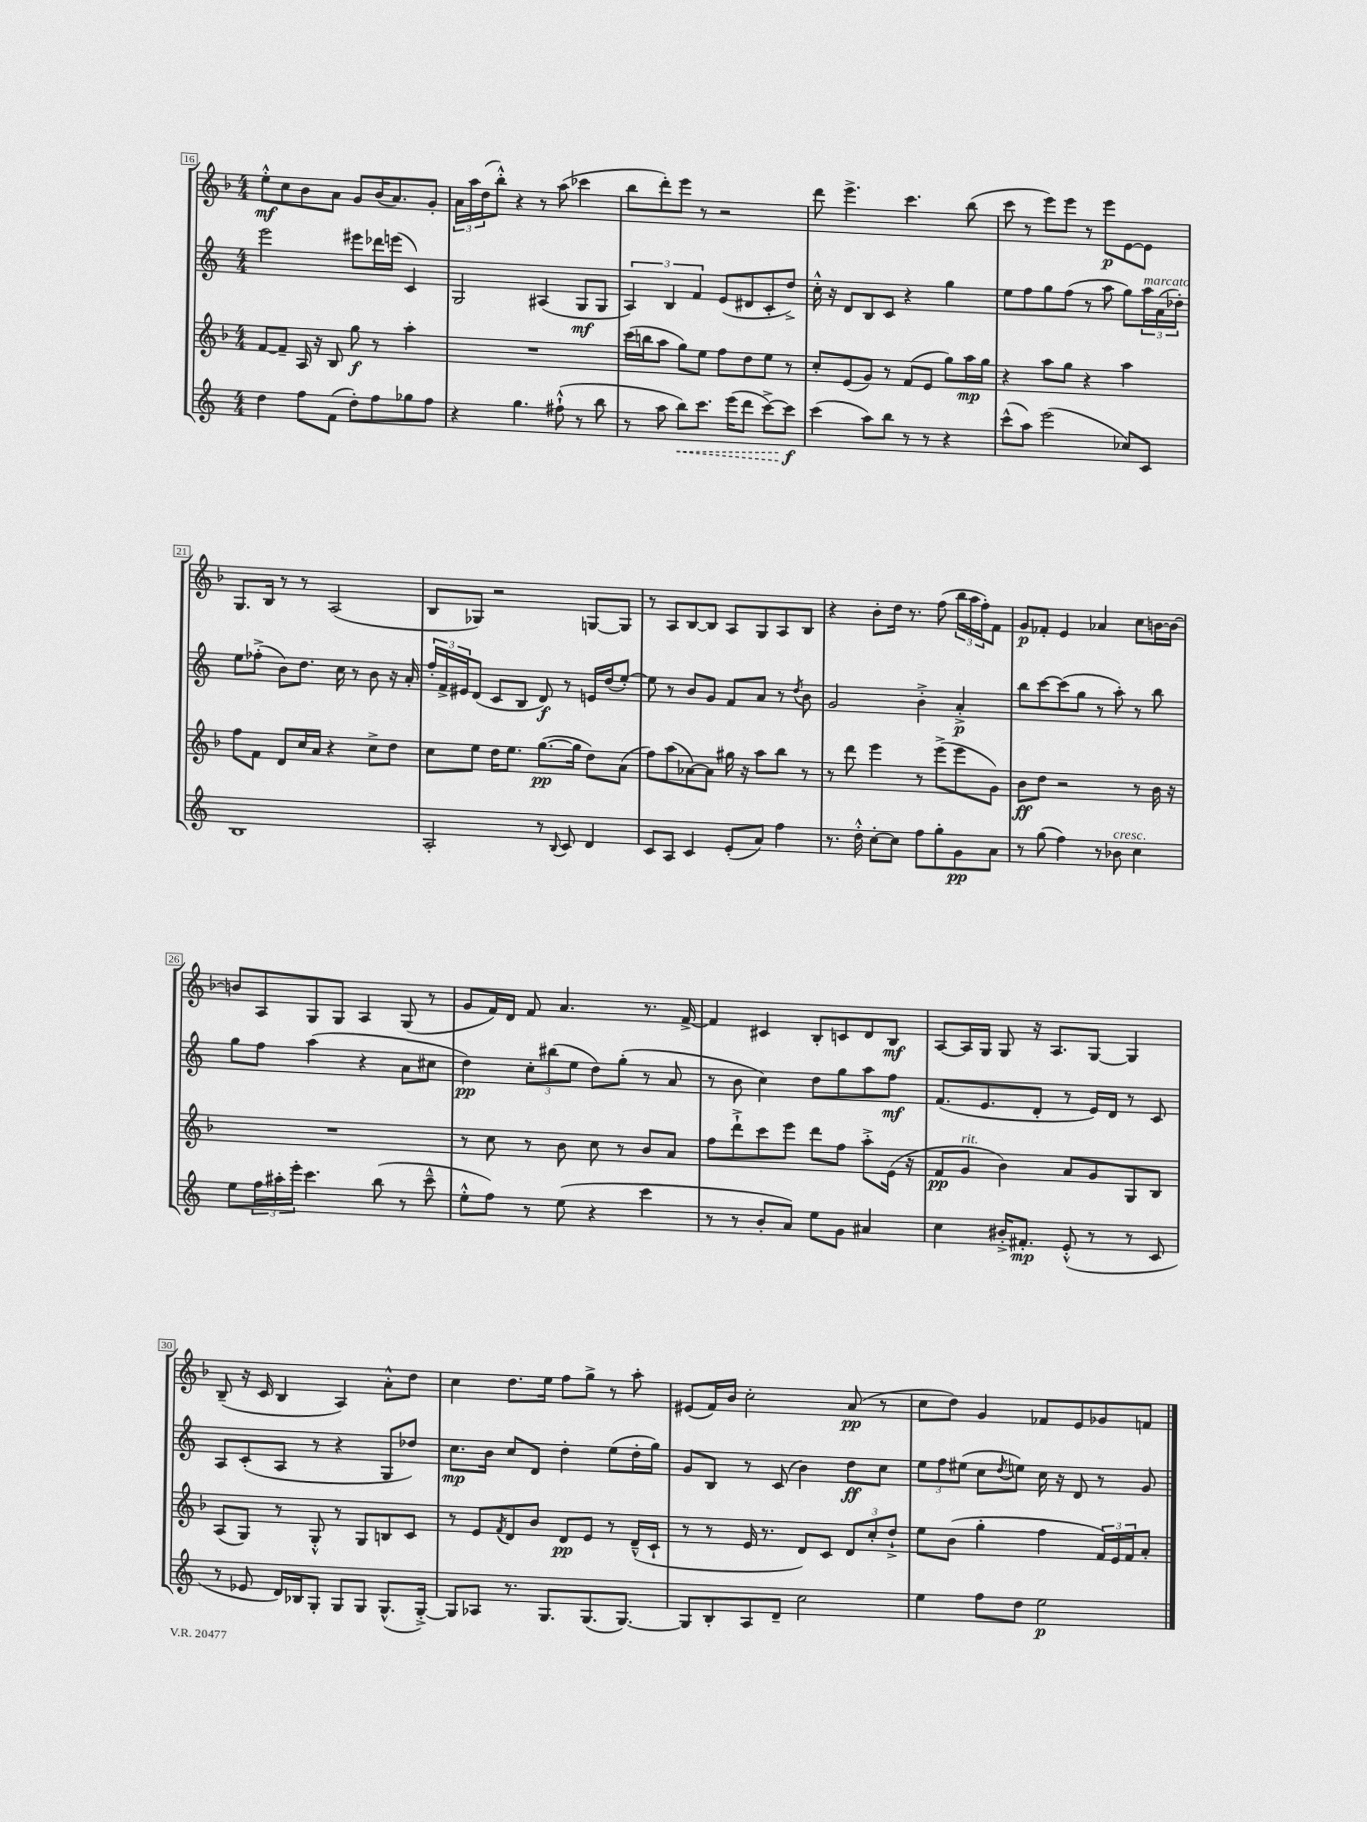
<<
\new StaffGroup <<
\new Staff = "s0" {
    \clef treble \key f \major \numericTimeSignature \time 4/4
    e''8-.-^\mf c''8 bes'8 a'8 g'8 bes'16( a'8.) g'8-. |
    \tuplet 3/2 { a'16 a''16 d''16( } bes''8-.-^) r4 r8 a''8( ces'''4 |
    bes''8 d'''8-.) e'''8 r8 r2 |
    d'''8 e'''4.-> c'''4. bes''8( |
    c'''8 r8 e'''8) e'''8 r8 e'''8\p e'8~ e'8 |
    g8. bes16 r8 r8 a2( |
    bes8 ges8) r2 g8~ g8 |
    r8 a8 bes8~ bes8 a8 g8 a8 bes8 |
    r4 bes'8-. d''16 r8. f''8( \tuplet 3/2 { bes''16 a''16 f''16-.) } f'8 |
    g'8\p fes'8-. e'4 aes'4 c''8 b'16~ b'16~ |
    b'8 a8 g8 g8 a4 g8( r8 |
    g'8 f'16) d'16 f'8 a'4. r8. f'16~-> |
    f'4 cis'4 bes8-. c'8 d'8 bes8\mf |
    a8~ a16 g16 g8 r16 a8. g8~ g4 |
    bes8--( r16 c'16 bes4 a4) a'8-.-^ d''8 |
    c''4 d''8. e''16 f''8 g''8-> r8 a''8-. |
    eis'8( f'16) bes'16 c''2-. a'8\pp( r8 |
    c''8 d''8) g'4 fes'8 e'8 ges'8 f'8 \bar "|." |
}
\new Staff = "s1" {
    \clef treble \key c \major \numericTimeSignature \time 4/4
    e'''2 eis'''8 des'''16 e'''16( c'4) |
    g2 ais4( g8\mf g8 |
    \tuplet 3/2 { a4) b4 f'4 } e'8( dis'8 c'8-. d''8->) |
    c''16-.-^ r16 d'8 b8 c'8 r4 g''4 |
    e''8 f''8 g''8 f''8( r8 a''8 g''8) \tuplet 3/2 { a''16^\markup { \italic "marcato" } a'16( des''16-.) } |
    e''8 fes''8-.->( b'8) d''8. c''16 r8 b'8 r16 a'16-. |
    \tuplet 3/2 { f''16-. f'16-> eis'16 } d'8( c'8 b8 d'8\f) r8 e'16 d''16( e''8~-.) |
    e''8 r8 b'8 g'8 f'8 a'8 r8 \acciaccatura { d''8 } b'8 |
    g'2 b'4-.-> a'4-.->\p |
    b''8 c'''8~ c'''8( g''8 r8 a''8-.) r8 b''8 |
    g''8 f''8 a''4( r4 a'8 cis''8 |
    d''4\pp) \tuplet 3/2 { c''8-. bis''8( e''8 } d''8) g''8-.( r8 a'8 |
    r8 b'8 c''4) d''8 g''8 a''8 f''8\mf |
    f'8.( e'8. d'8-. r8 e'16) d'16 r8 c'8 |
    a8 c'8-.( a8 r8 r4 g8 des''8) |
    c''8.\mp b'16 c''8 d'8 d''4-. e''8( d''16-. g''16) |
    g'8 b8 r8 c'8( b'4) d''8\ff c''8 |
    \tuplet 3/2 { e''8 f''8 eis''8( } c''8 \acciaccatura { d''8 } e''8) c''16 r16 d'8 r8 g'8 \bar "|." |
}
\new Staff = "s2" {
    \clef treble \key f \major \numericTimeSignature \time 4/4
    f'8~ f'8-- a16 r16 bes8 g''8\f r8 a''4-. |
    R1 |
    c'''16( b''16 a''8 g''8) e''8 f''8 d''8 e''8 r8 |
    c''8-. e'8( g'8) r8 f'8( e'8 g''8) a''16\mp g''16 |
    r4 a''8 g''8 r4 a''4 |
    f''8 f'8 d'8 c''16 a'16 r4 c''8-> d''8 |
    c''8 e''8 d''16 e''8. g''8.~\pp( g''16 d''8) a'8( |
    f''8) a''8( aes'8~) aes'8 gis''16 r16 a''8 bes''8 r8 |
    r8 d'''8 e'''4 r8 e'''8->( e'''8 g'8) |
    bes'8\ff d''8 r2 r8 bes'16 r16 |
    R1 |
    r8 c''8 r8 bes'8 c''8 r8 bes'8 a'8 |
    f''8 d'''8-!-> c'''8 e'''8 d'''8 f''8 a''8-.-> e'16( r16 |
    f'8\pp g'8^\markup { \italic "rit." } bes'4) a'8 g'8 g8 bes8 |
    a8( g8) r8 g8-.-^ r8 g8 b8 c'8 |
    r8 e'8 \acciaccatura { f'8 } d'8 bes'8 d'8\pp e'8 r8 d'16---^( c'16-! |
    r8 r8 e'16 r8. d'8) c'8 \tuplet 3/2 { d'8 c''8-. d''8-!-> } |
    e''8 bes'8( g''4-. f''4 \tuplet 3/2 { f'16) e'16 f'16 } a'8-. \bar "|." |
}
\new Staff = "s3" {
    \clef treble \key c \major \numericTimeSignature \time 4/4
    d''4 f''8 f'8( d''8-.) f''8 ges''8 f''8 |
    r4 g''4. fis''8-!-^( r8 b''8 |
    r8 a''8 \once \override Hairpin.style = #'dashed-line b''8\<) c'''8. e'''16( d'''8 c'''8~->) c'''8\f\! |
    c'''4( a''8) b''8 r8 r8 r4 |
    c'''8-^( a''8) e'''2( ces''8) c'8 |
    b1 |
    a2-. r8 \appoggiatura { b8 } c'8 d'4 |
    c'8 a8 c'4 e'8-.( a'8) f''4 |
    r8. d''16-.-^ c''8~-. c''8 f''8 g''8-. g'8\pp a'8 |
    r8 g''8( f''4) r8 bes'8^\markup { \italic "cresc." } c''4 |
    e''8 \tuplet 3/2 { f''16 ais''16-. e'''16-. } c'''4. b''8( r8 c'''8---^ |
    e''8-.-^ f''8) r8 e''8( r4 c'''4 |
    r8 r8 b'8-. a'8) e''8 g'8 ais'4 |
    c''4 bis'16-.-> fis'8.-.\mp e'8-.-^( r8 r8 c'8 |
    r8 ees'8 d'16) bes16 g8-. g8 g8 g8.-^( g16~-.->) |
    g8 aes8 r8. g8. g8.( g8.~) |
    g8 b8-. a8 d'8-- c''2 |
    e''4 f''8 d''8 e''2\p \bar "|." |
}
>>
>>
\layout { \context { \Score currentBarNumber = #16 \override BarNumber.stencil = #(make-stencil-boxer 0.1 0.3 ly:text-interface::print) } }
